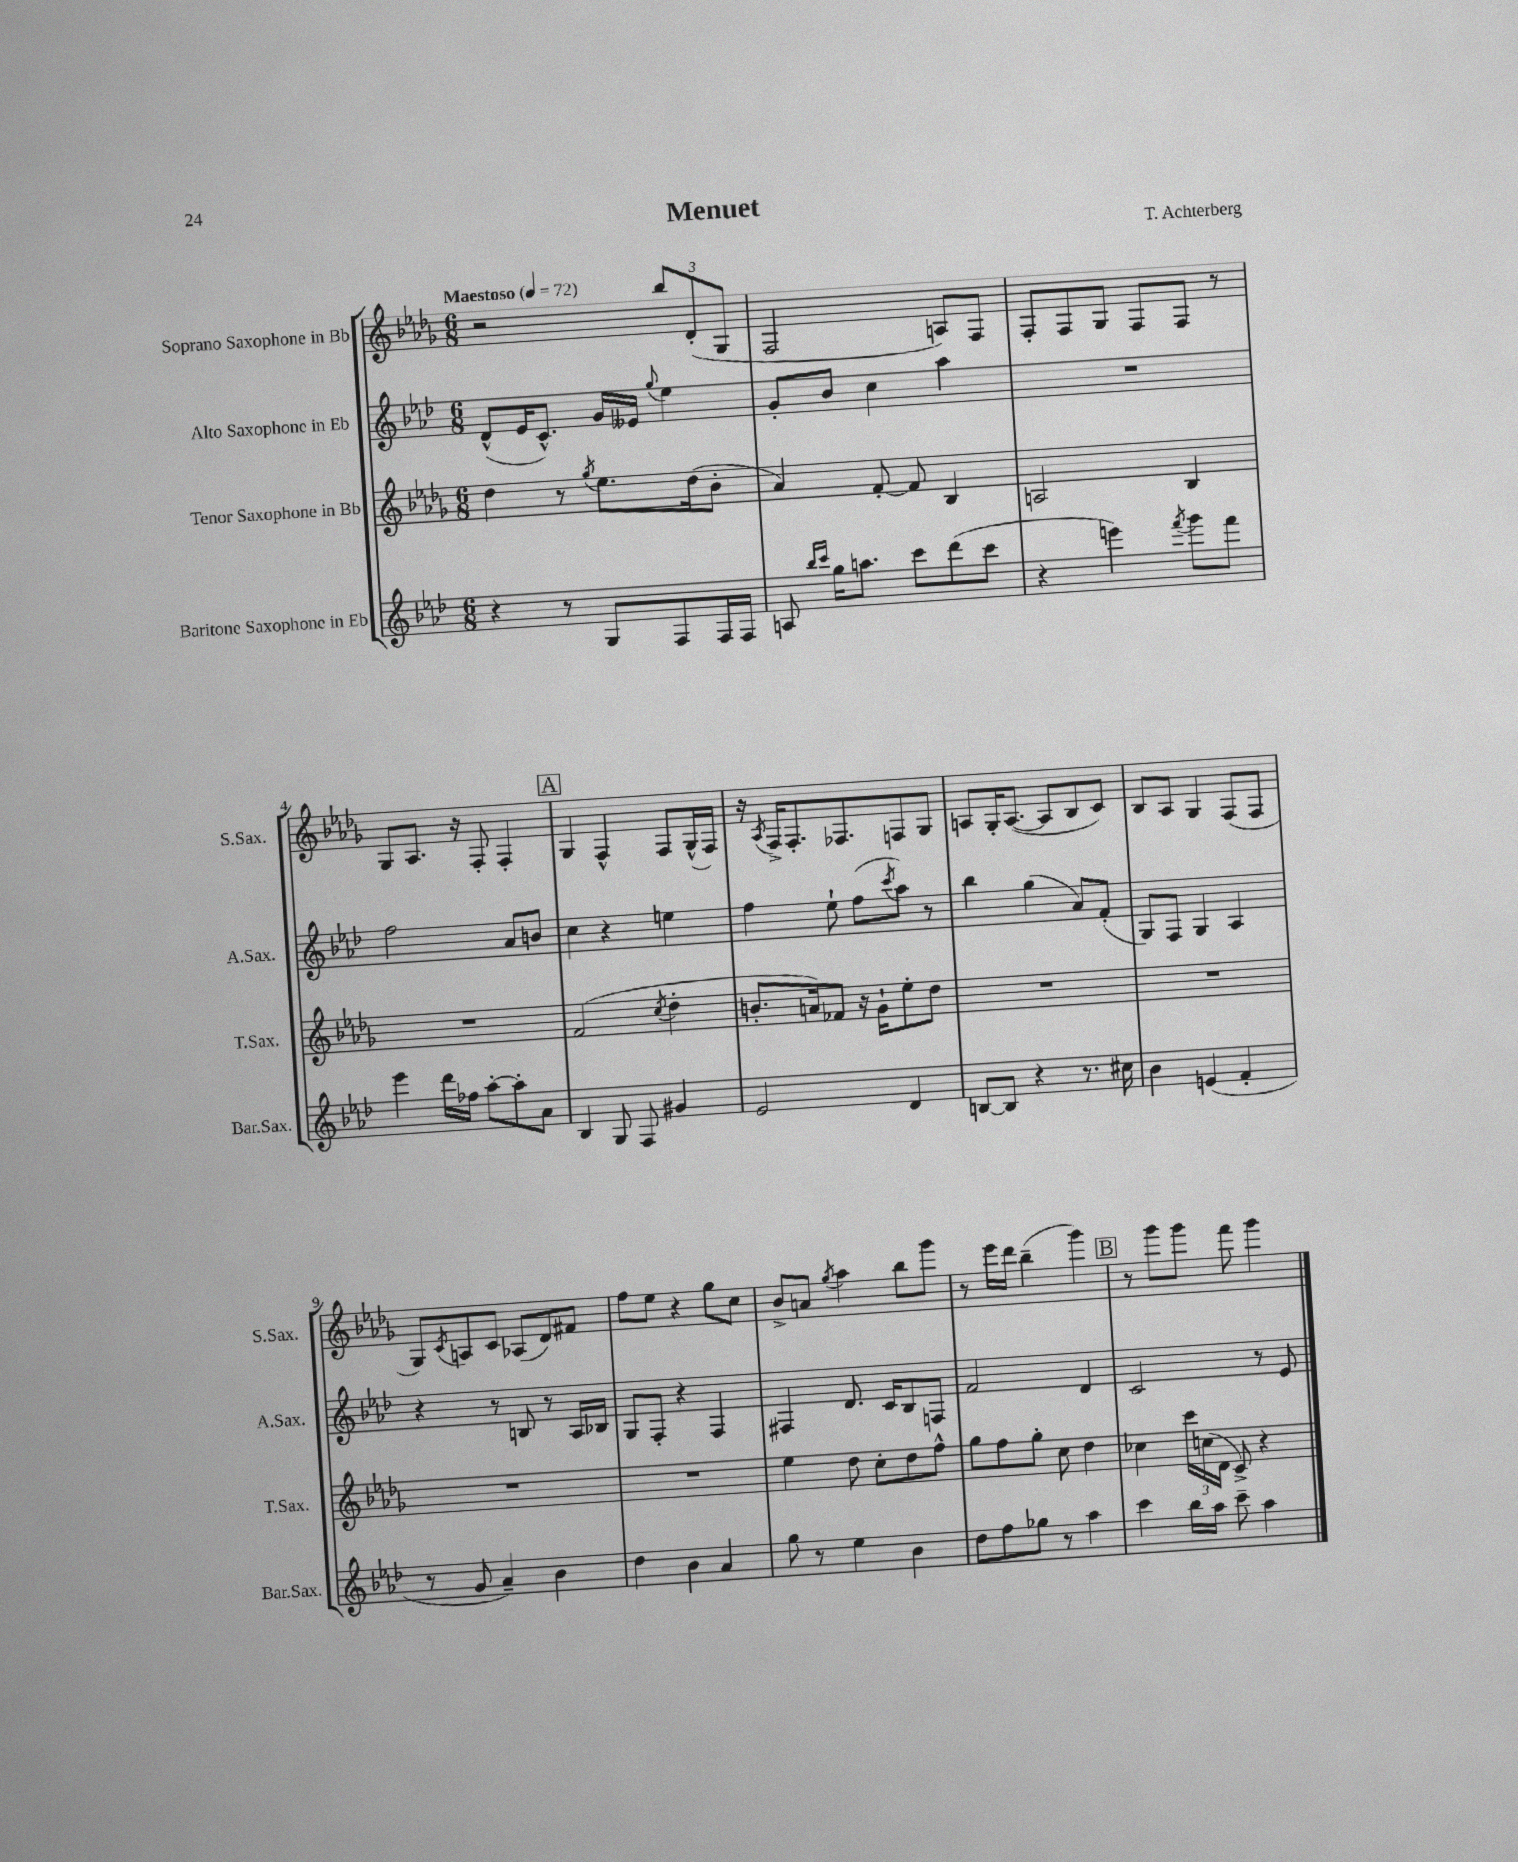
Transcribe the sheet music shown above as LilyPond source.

\header { title = "Menuet" composer = "T. Achterberg" }
<<
\new StaffGroup <<
\new Staff = "s0" \with { instrumentName = "Soprano Saxophone in Bb" shortInstrumentName = "S.Sax." } {
    \clef treble \key des \major \numericTimeSignature \time 6/8 \tempo "Maestoso" 4 = 72
    r2 \tuplet 3/2 { bes''8 des'8-.( ges8 } |
    f2 a8) f8 |
    f8-. f8 ges8 f8 f8 r8 |
    ges8 aes8. r16 f8-. f4-. |
    \mark \markup { \box "A" } ges4 f4-^ f8 ges16-^( f16) |
    r16 \acciaccatura { aes8 } f16-> f8.-. fes8. f8 ges8 |
    a8 ges16-. a8.~( a8 bes8 c'8) |
    bes8 aes8 ges4 f8( f8 |
    ges8) \acciaccatura { c'8 } a8 c'8 aes8( des'8) fis'8 |
    f''8 ees''8 r4 ges''8 c''8 |
    bes'8-> a'8 \acciaccatura { ges''8 } aes''4 bes''8 ges'''8 |
    r8 ees'''16 des'''16 bes''4--( ges'''4) |
    \mark \markup { \box "B" } r8 ges'''8 ges'''8 f'''8 ges'''4 \bar "|." |
}
\new Staff = "s1" \with { instrumentName = "Alto Saxophone in Eb" shortInstrumentName = "A.Sax." } {
    \clef treble \key aes \major \numericTimeSignature \time 6/8
    des'8-^( ees'16 c'8.-^) g'16 eeses'16 \appoggiatura { g''8 } ees''4 |
    g'8-. bes'8 c''4 aes''4 |
    R2. |
    f''2 aes'8 b'8 |
    \mark \markup { \box "A" } c''4 r4 e''4 |
    f''4 ees''8-! f''8( \acciaccatura { c'''8 } aes''8) r8 |
    bes''4 g''4( aes'8) f'8-.( |
    g8) f8 g4 aes4 |
    r4 r8 b8 r8 aes16 bes16 |
    g8 f8-. r4 f4 |
    fis4 des'8. c'16 bes8 f8 |
    f'2 des'4 |
    \mark \markup { \box "B" } c'2 r8 ees'8 \bar "|." |
}
\new Staff = "s2" \with { instrumentName = "Tenor Saxophone in Bb" shortInstrumentName = "T.Sax." } {
    \clef treble \key des \major \numericTimeSignature \time 6/8
    des''4 r8 \acciaccatura { ges''8 } ees''8. des''16( bes'8-. |
    aes'4) f'8~-. f'8 bes4 |
    a2 bes4 |
    R2. |
    \mark \markup { \box "A" } f'2( \acciaccatura { c''8 } des''4-. |
    b'8.-. a'16) fes'8 r16 ges'16-! ees''8-. des''8 |
    R2. |
    R2. |
    R2. |
    R2. |
    ees''4 des''8 c''8-. des''8 f''8-^ |
    ges''8 f''8 ges''8-. c''8 des''4 |
    \mark \markup { \box "B" } ces''4 \tuplet 3/2 { c'''16 c''16( des'16 } c'8->) r4 \bar "|." |
}
\new Staff = "s3" \with { instrumentName = "Baritone Saxophone in Eb" shortInstrumentName = "Bar.Sax." } {
    \clef treble \key aes \major \numericTimeSignature \time 6/8
    r4 r8 g8 f8 f16 f16 |
    a8 \grace { bes''16 c'''16 } g''16 a''8. c'''8 des'''8( c'''8 |
    r4 e'''4) \acciaccatura { f'''8 } g'''8 f'''8 |
    ees'''4 des'''16 fes''16 aes''8~-. aes''8-. aes'8 |
    \mark \markup { \box "A" } bes4 g8 f8 gis'4 |
    ees'2 des'4 |
    b8~ b8 r4 r8. cis''16 |
    bes'4 e'4( f'4-. |
    r8 g'8 aes'4--) bes'4 |
    des''4 bes'4 aes'4 |
    g''8 r8 ees''4 bes'4 |
    des''8 f''8 ges''8 r8 aes''4 |
    \mark \markup { \box "B" } c'''4 bes''16 aes''16 c'''8-- aes''4 \bar "|." |
}
>>
>>
